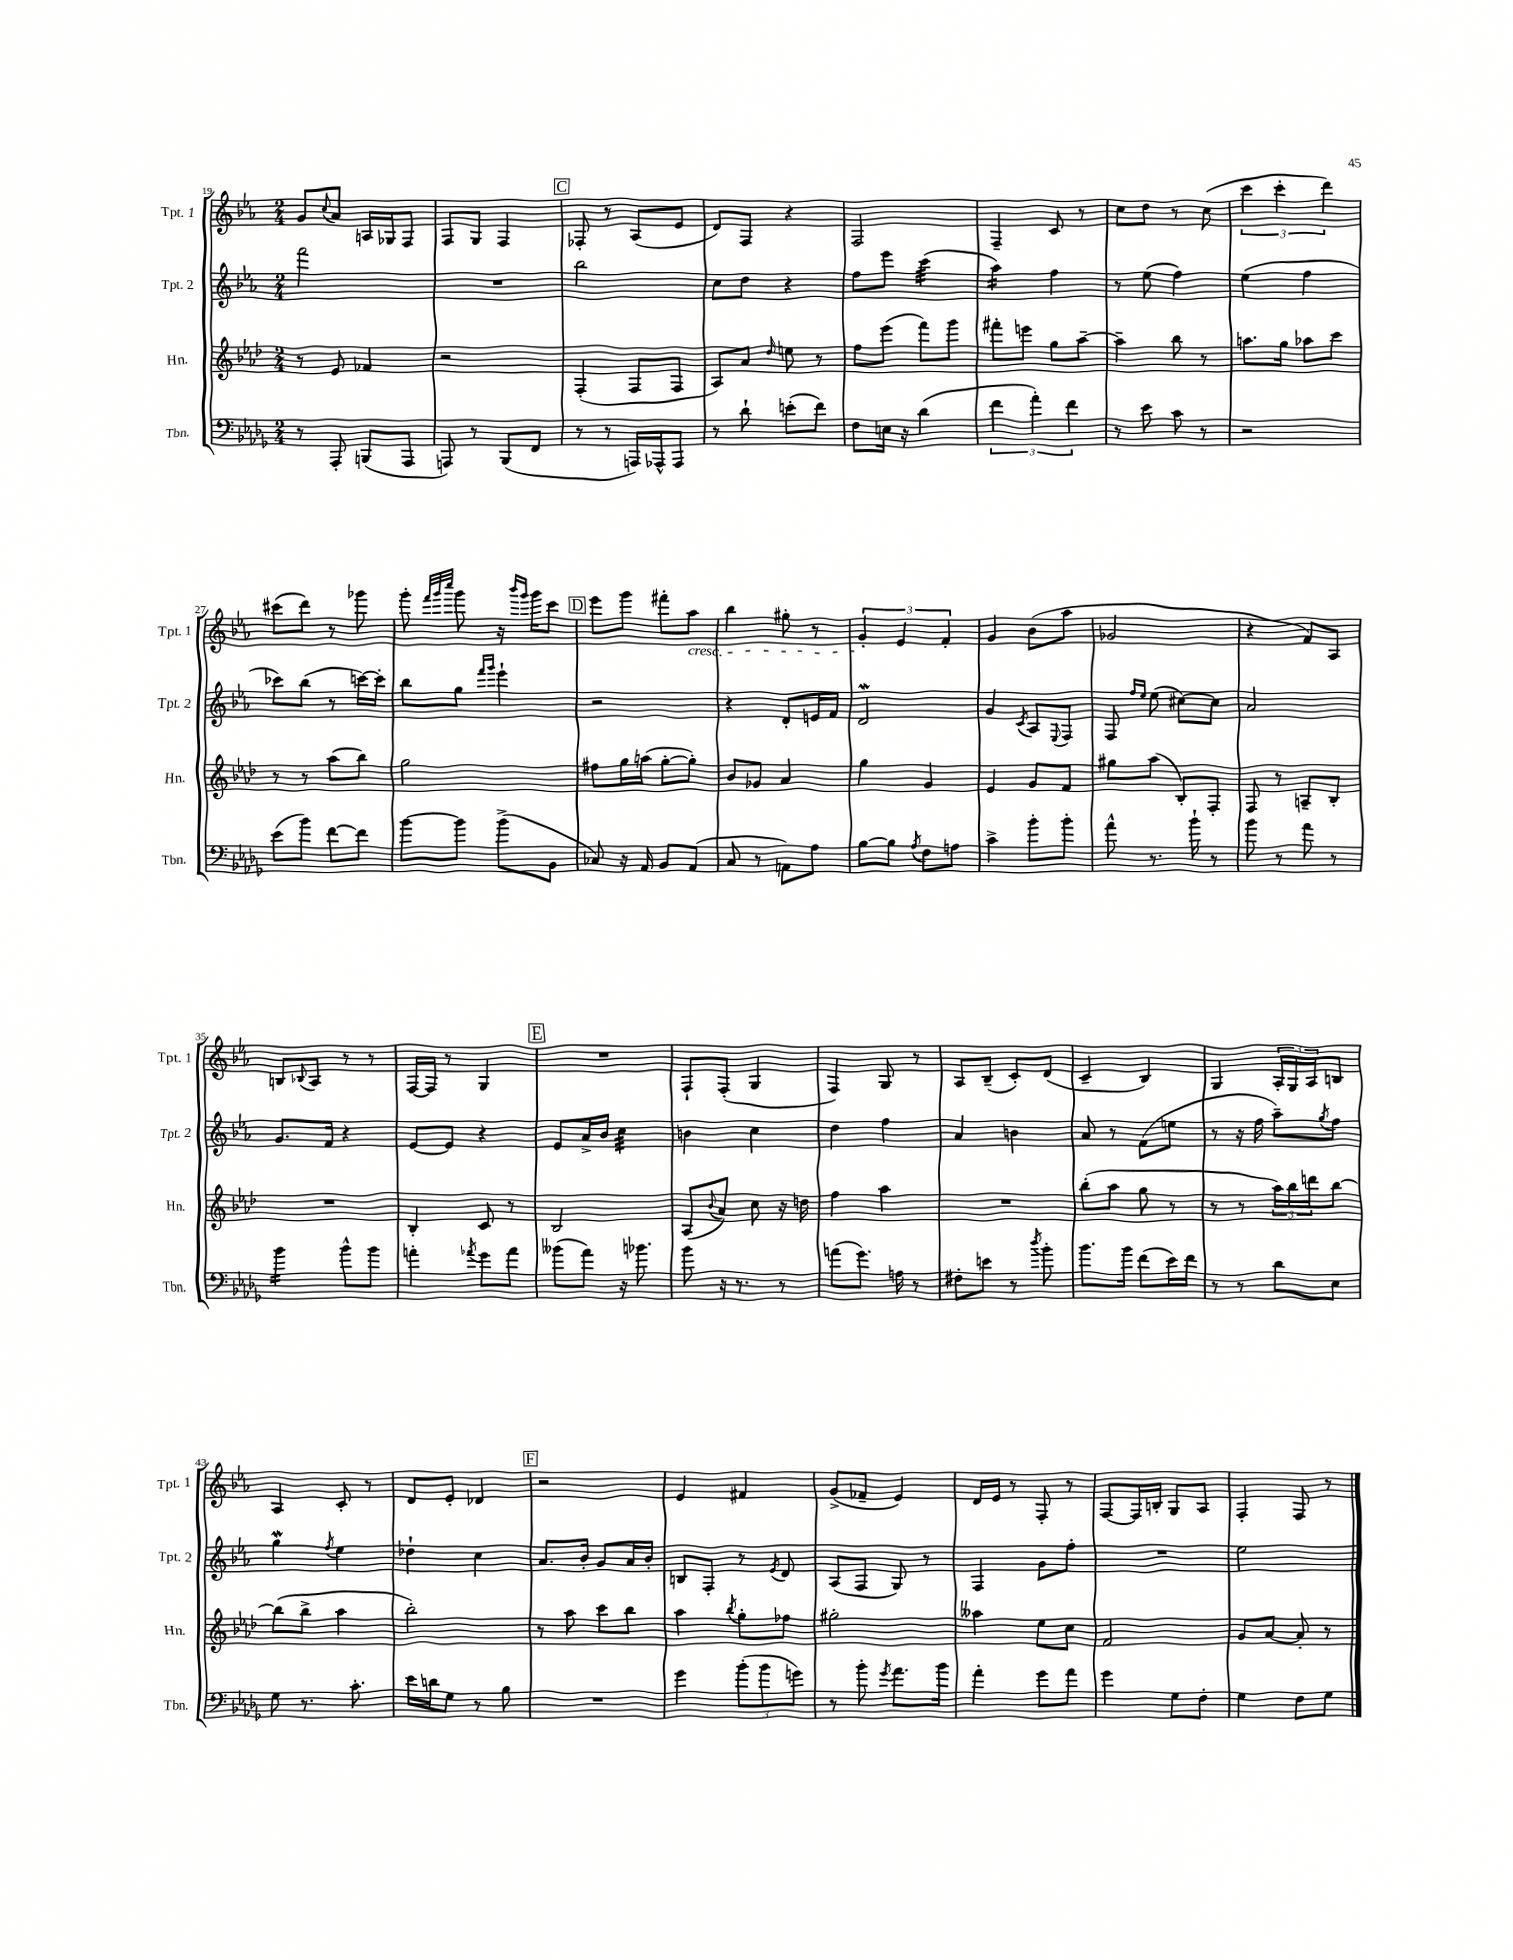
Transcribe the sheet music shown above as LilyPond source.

<<
\new StaffGroup <<
\new Staff = "s0" \with { instrumentName = "Tpt. 1" shortInstrumentName = "Tpt. 1" } {
    \clef treble \key ees \major \numericTimeSignature \time 2/4
    g'8 \appoggiatura { c''8 } aes'8 a16 ges16 f8 |
    f8 g8 f4 |
    \mark \markup { \box "C" } fes8-. r8 aes8( ees'8 |
    d'8) f8 r4 |
    f2 |
    f4-- c'8 r8 |
    c''8 d''8 r8 c''8( |
    \tuplet 3/2 { c'''4 c'''4-. d'''4) } |
    cis'''8( d'''8) r8 ges'''8 |
    g'''8-. \grace { f'''32 g'''32 c''''32 } g'''8 r16 \grace { bes'''16 g'''16 } g'''16 c'''8 |
    \mark \markup { \box "D" } ees'''8 g'''8 fis'''8-. aes''8\cresc |
    bes''4 gis''8-. r8 |
    \tuplet 3/2 { g'4-.\! ees'4 f'4-. } |
    g'4 bes'8( aes''8 |
    ges'2 |
    r4 f'8) aes8 |
    b8 \appoggiatura { bes8 } aes8 r8 r8 |
    f16~ f16 r8 g4 |
    \mark \markup { \box "E" } R2 |
    f8-! f8-.( g4 |
    f4) g8 r8 |
    aes8 bes8--( c'8-.) d'8( |
    c'4-- bes4) |
    g4 \tuplet 3/2 { aes16-. g16 aes16 } b8 |
    aes4 c'8-. r8 |
    d'8 ees'8-. des'4 |
    \mark \markup { \box "F" } r2 |
    ees'4 fis'4 |
    g'8->( fes'8-- ees'4) |
    d'16 ees'16 r8 f8-. r8 |
    f8~ f16 b16-. g8 aes8 |
    f4-. f8 r8 \bar "|." |
}
\new Staff = "s1" \with { instrumentName = "Tpt. 2" shortInstrumentName = "Tpt. 2" } {
    \clef treble \key ees \major \numericTimeSignature \time 2/4
    f'''2 |
    R2 |
    \mark \markup { \box "C" } bes''2 |
    c''8 d''8 r4 |
    f''8 ees'''8 c'''4:32( |
    aes''4:16) f''4 |
    r8 ees''8( f''4) |
    ees''4( f''4 |
    ces'''8) bes''8( r8 c'''16~) c'''16-. |
    bes''8 g''8 \grace { f'''16 g'''16 } ees'''4-! |
    \mark \markup { \box "D" } r2 |
    r4 d'8-. e'16 f'16 |
    d'2\mordent |
    g'4 \acciaccatura { c'8 } aes8 \appoggiatura { ees8 } f8 |
    f8 \grace { f''16 ees''16 } ees''8( cis''8~) cis''8 |
    aes'2 |
    g'8. f'16 r4 |
    ees'8~ ees'8 r4 |
    \mark \markup { \box "E" } ees'8 aes'16-> bes'16 c''4:32 |
    b'4 c''4 |
    d''4 f''4 |
    aes'4 b'4 |
    aes'8 r8 f'8( e''8 |
    r8 r16 f''16 aes''8--) \acciaccatura { g''8 } f''8 |
    g''4\mordent \acciaccatura { f''8 } ees''4 |
    des''4-! c''4 |
    \mark \markup { \box "F" } aes'8. bes'16-. g'8 aes'16 bes'16-. |
    b8 f8-. r8 \acciaccatura { ees'8 } d'8 |
    aes8( f8 g8) r8 |
    f4 g'8 f''8-. |
    R2 |
    ees''2 \bar "|." |
}
\new Staff = "s2" \with { instrumentName = "Hn." shortInstrumentName = "Hn." } {
    \clef treble \key aes \major \numericTimeSignature \time 2/4
    r8 ees'8 fes'4 |
    r2 |
    \mark \markup { \box "C" } f4-.( f8 f8 |
    aes8) aes'8 \grace { des''16 } e''8 r8 |
    f''8 ees'''8( f'''8) g'''8 |
    fis'''8-. e'''8 g''8 aes''8~-- |
    aes''4-- bes''8 r8 |
    a''8. g''16 aes''8 c'''8 |
    r8 r8 aes''8( bes''8) |
    g''2 |
    \mark \markup { \box "D" } fis''8 g''16 a''16( g''8~-. g''8-.) |
    bes'8 ges'8 aes'4 |
    g''4 g'4 |
    ees'4 g'8 f'8 |
    gis''8 aes''8( bes8-.) f8-. |
    f8 r8 a8-- bes8-. |
    R2 |
    bes4-. c'8 r8 |
    \mark \markup { \box "E" } bes2 |
    aes8( \appoggiatura { bes'8 } aes'8) c''8 r16 d''16 |
    f''4 aes''4 |
    R2 |
    bes''8-.( aes''8 g''8 r8 |
    r8 r8 \tuplet 3/2 { aes''16) bes''16 d'''16 } bes''8~ |
    bes''8( bes''8-> aes''4 |
    bes''2-.) |
    \mark \markup { \box "F" } r8 aes''8 c'''8 bes''8 |
    aes''4 \acciaccatura { bes''8 } g''8-. fes''8 |
    gis''2-. |
    aeses''4 ees''8 c''8 |
    f'2 |
    g'8 aes'8~ aes'8-. r8 \bar "|." |
}
\new Staff = "s3" \with { instrumentName = "Tbn." shortInstrumentName = "Tbn." } {
    \clef bass \key des \major \numericTimeSignature \time 2/4
    r8 aes,,8-. b,,8( aes,,8 |
    a,,8) r8 bes,,8( f,8 |
    \mark \markup { \box "C" } r8 r8 a,,16) aes,,16-^ aes,,8 |
    r8 des'8-! e'8-.( f'8) |
    f8 e16 r16 des'4( |
    \tuplet 3/2 { f'4 aes'4-.) f'4 } |
    r8 ees'8 c'8 r8 |
    r2 |
    ees'8( bes'8) f'8~ f'8 |
    bes'8~ bes'8 bes'8->( bes,8 |
    \mark \markup { \box "D" } ces8) r16 aes,16 bes,8 aes,8( |
    c8 r8 a,8) aes8 |
    bes8~ bes8 \acciaccatura { aes8 } f8 a8 |
    c'4-> bes'8-. bes'8-. |
    aes'8-^ r8. bes'16-! r8 |
    bes'8 r8 aes'8 r8 |
    bes'4:16 bes'8-^ bes'8 |
    a'4-. \acciaccatura { aes'8 } ges'8 aes'8 |
    \mark \markup { \box "E" } beses'8( aes'8) r16 bes'8. |
    bes'8 r16 r8. r8 |
    a'8( ges'8.) a16 r8 |
    fis8-. e'8 r8 \acciaccatura { des''8 } bes'8-. |
    bes'8. bes'16 f'8( ees'16) f'16 |
    r8 r8 des'8 ees8 |
    ges8 r8. c'8.-. |
    ees'16 d'16 ges8 r8 bes8 |
    \mark \markup { \box "F" } R2 |
    ges'4 \tuplet 3/2 { bes'8-.( bes'8 g'8) } |
    r8 bes'8-. \acciaccatura { ges'8 } aes'8. bes'16 |
    aes'4-. ges'8 aes'8 |
    ges'4 ges8 f8-. |
    ges4 f8 ges8 \bar "|." |
}
>>
>>
\layout { \context { \Score currentBarNumber = #19 } }
